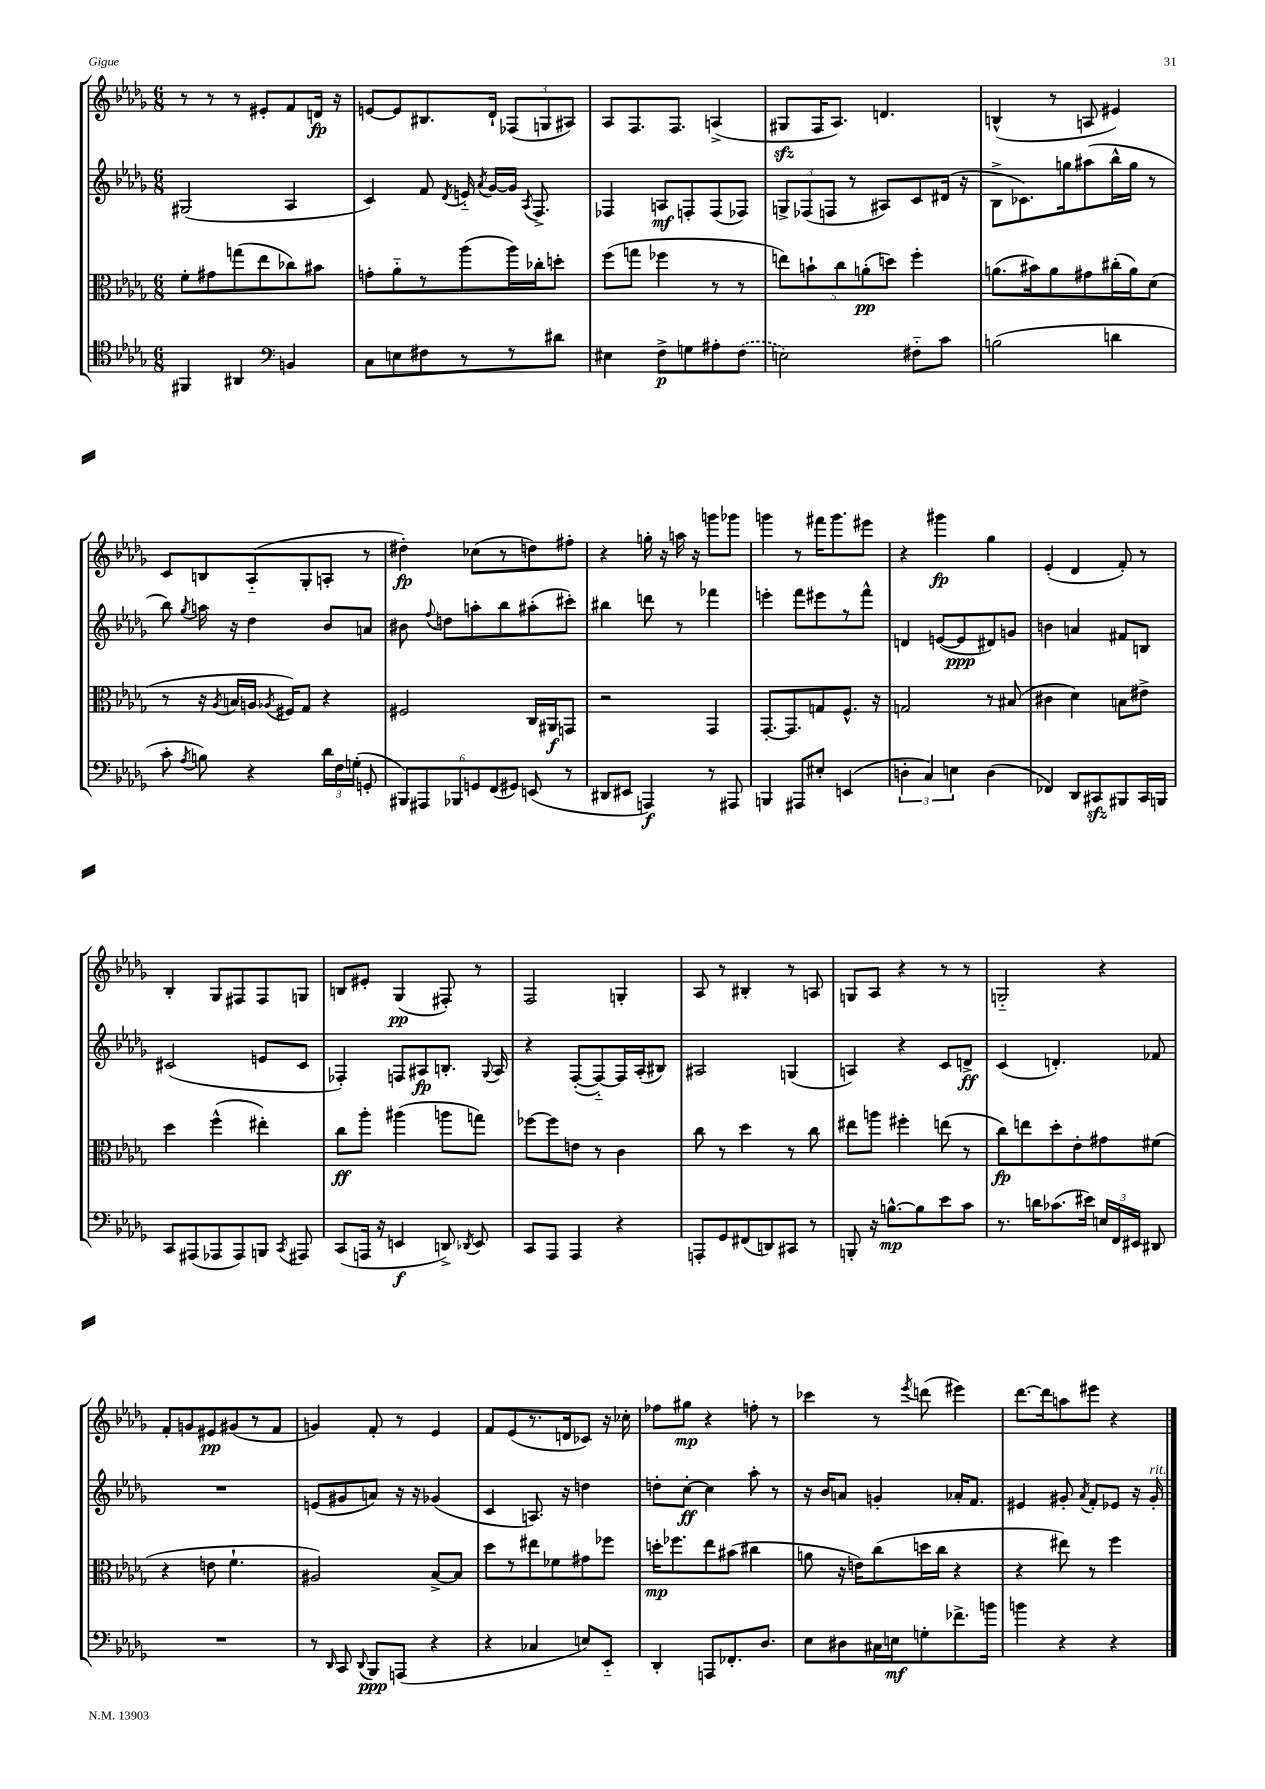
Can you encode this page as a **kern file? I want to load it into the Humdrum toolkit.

**kern	**kern	**kern	**kern
*staff4	*staff3	*staff2	*staff1
*clefC4	*clefC3	*clefG2	*clefG2
*k[b-e-a-d-g-]	*k[b-e-a-d-g-]	*k[b-e-a-d-g-]	*k[b-e-a-d-g-]
*M6/8	*M6/8	*M6/8	*M6/8
4FF#/	8f'\L	(2G#/	8r
.	8g#\	.	8r
4AA#/	(8gg\	.	8r
.	8ee-\	.	8e#'/L
*clefF4	*	*	*
4BB/	8cc-\)	4A-/	8f/
.	8b#\J	.	16d/Jk
.	.	.	16r
=	=	=	=
8C\L	8g'\L	4c/)	[8e/L
8E\	8a-'~\	.	8e/]
8F#\	8r	8f/	8.B#/
.	.	8qd-/	.
8r	(8aa-\	16e'~/	.
.	.	8qa-/	.
.	.	[16g-/LL	16d-`/Jk
8r	16aa-\L)	16g-/]JJ	(12F-/L
.	.	8qA-/	.
.	16cc-'\J	8.F^/	.
.	.	.	12G/
8d#\J	8dd'\J	.	.
.	.	.	12A#/J)
=	=	=	=
4E#\	(8ff\L	4F-/	8A-/L
.	8gg\J	.	8.F/
8F^\L	4ff-\	8A/L	.
.	.	.	8.F/J
8G\	.	8F'/	.
8A#'\	8r	(8F/	(4A^/
(8F\J	8r	8F-/J)	.
=	=	=	=
2E\)	10ee\L)	12G^/L	8G#/L
.	.	(12F-/	.
.	10b`\	.	.
.	.	.	16F/K
.	.	12F/J	.
.	.	.	8.A-/J)
.	10cc\	.	.
.	.	8r	.
.	(10a'\	.	.
.	.	8A#/L)	4.d/
.	10dd\J)	.	.
8F#'~\L	4ff'\	8c/	.
8c\J	.	(16d#/Jk	.
.	.	16r	.
=	=	=	=
(2B\	(8.a\L	8B-^\L	(4B^^/
.	.	8.c-\)	.
.	16b#\k)	.	.
.	8a\	.	8r
.	.	16gg\k	.
.	8g#\	(8aa#\	8A/
4d\	(16cc#'\L	16bb-^^\L	4e#/)
.	16a\J)	16gg\JJ	.
.	(8d-\J	8r	.
=	=	=	=
8c'\	8r	8bb-\)	8c/L
8qA-/	.	8qgg-/	.
8B\)	16r	16aa\	8B/
.	8qA-/	.	.
.	16B/LL	16r	.
4r	16A/JJ	4dd-\	(8A-'~/
.	8qA-/	.	.
.	16F#/LK)	.	.
.	8G-/J	.	8G-'/
24d-\LL	4r	8b-/L	8A'/J
24F\	.	.	.
(24G'\JJ	.	.	.
8GG'/	.	8a/J	8r
=	=	=	=
12BBB#/L)	2F#/	8b#\	4dd#'\)
12AAA#/	.	.	.
.	.	8qqff/	.
.	.	8dd\L	.
12BBB-/	.	.	.
12GG/	.	8aa'\	(8cc-\L
(12FF/	.	.	.
.	.	8bb-\	8r
12GG#/J)	.	.	.
(8EE/	16C/LL	(8aa#'\	8dd\)
.	16AA#/J	.	.
8r	8GG/J	8ccc#'\J)	8ff#'\J
=	=	=	=
8DD#/L	2r	4bb#\	4r
8EE#/J	.	.	.
4AAA/)	.	8ddd\	16gg'\
.	.	.	16r
.	.	8r	16aa\
.	.	.	16r
8r	4GG-/	4fff-\	8ggg\L
8AAA#/	.	.	8ggg-\J
=	=	=	=
4BBB/	[8.GG-'/L	4eee'\	4ggg\
.	8.GG-/]	.	.
8AAA#/L	.	8fff\L	8r
8E#'/J	8G/	8eee#\	16fff#\LK
.	.	.	8.ggg\
(4EE/	8.F^^/J	8r	.
.	.	8fff^^\J	8eee#\J
.	16r	.	.
=	=	=	=
6D'\	2G/	4d/	4r
6C/)	.	.	.
.	.	([8e/L	4ggg#\
6E\	.	.	.
.	.	8e/]	.
(4D\	8r	8d#/)	4gg-\
.	(8B#/	8g/J	.
=	=	=	=
4FF-/)	4c#\	4b\	(4e-'/
8DD-/L	4d-\)	4a/	4d-/
8CC#/	.	.	.
8BBB#/	8B\L	8f#/L	8f'/)
16CC#/L	8e#^\J	8B/J	8r
16BBB/JJ	.	.	.
=	=	=	=
8CC/L	4dd-\	(2c#/	4B-'/
(8AAA#/	.	.	.
8AAA-/	(4ff^^\	.	8G-/L
8AAA-/)	.	.	8F#/
8BBB/J	4ee#'\)	8e/L	8F#/
8qCC/	.	.	.
8AAA#/	.	8c#/J	8G/J
=	=	=	=
(8CC/L	8cc\L	4F-'/)	8B/L
16AAA/Jk	8aa-'\J	.	8e#'/J
16r	.	.	.
4EE/	(4aa#\	8F/L	(4G-/
.	.	8A#/	.
8DD^/)	8aa\L	8.B'/J	8F#'/)
8qDD-/	.	.	.
8EE/	8gg\J)	.	8r
.	.	8qqG-/	.
.	.	16A#/	.
=	=	=	=
8CC/L	[8ff-\L	4r	2F/
8AAA-/J	8ff-\]	.	.
4AAA-/	8e\J	([8F'/L	.
.	8r	8F'~/_)	.
4r	4c\	16F/]L	4G'/
.	.	(16A-'/J	.
.	.	8B#/J)	.
=	=	=	=
8AAA'/L	8cc\	2A#/	8A-/
8GG-/	8r	.	8r
(8FF#/	4dd-\	.	4B#'/
8DD/)	.	.	.
8CC#/J	8r	(4G/	8r
8r	8cc\	.	8A/
=	=	=	=
8BBB'/	8ee#\L	4A/)	8G/L
16r	8aa\J	.	8A-/J
[8.B^^\L	.	.	.
.	4ff#'\	4r	4r
8B\]	.	.	.
8e-\	(8ee\	8c/L	8r
8c\J	8r	8d^/J	8r
=	=	=	=
8.r	8cc\L)	(4c/	2G'~/
.	8ee\	.	.
16d\LK	.	.	.
(8.c-\	8dd-'\	4.d'/)	.
.	8e-'\	.	.
16e#\Jk)	.	.	.
24E/LL	8g#\	.	4r
24FF/	.	.	.
24EE#/JJ	.	.	.
8DD#/	(8f#\J	8f-/	.
=	=	=	=
2.r	4r	2.r	8f'/L
.	.	.	8g/
.	8e\	.	8e#/
.	4.f`\	.	(8g#/
.	.	.	8r
.	.	.	8f/J
=	=	=	=
8r	2A#/)	(8e/L	4g/)
16qqDD-/	.	.	.
8CC/	.	8g#/	.
8qqDD-/	.	.	.
8BBB-/L	.	8a/J)	8f'/
(8AAA/J	.	16r	8r
.	.	16r	.
4r	[8B-^/L	(4g-/	4e-/
.	8B-/]J	.	.
=	=	=	=
4r	8dd-\L	4c/	8f/L
.	8r	.	(8e-/
4C-/	8ee#\	8.A/)	8.r
.	8f-\	.	.
.	.	16r	16d/k
8E/L)	8g#\	4dd\	8c-/J)
8EE-'~/J	8ff-\J	.	16r
.	.	.	16cc-'\
=	=	=	=
4DD-'/	16dd'\LK	8dd'\L	8ff-\L
.	8.ff-\	.	.
.	.	[8cc'\J	8gg#\J
8AAA/L	8ee-\	4cc\]	4r
8.FF-'/	(8b#\J	.	.
.	4cc#\	8aa-'\	8ff'\
8.D-/J	.	.	.
.	.	8r	8r
=	=	=	=
8E-\L	8a\	16r	4ccc-\
.	.	16b-/LK	.
8D#\	16r	8a/J	.
.	16e\LK)	.	.
16C#\L	(8cc\	4g'/	8r
16E\J	.	.	.
.	.	.	8qeee-/
8G'\	16dd\L	.	(8ddd\
.	16cc\JJ	.	.
8.f-^\	4r	16a-'/LK	4eee#\)
.	.	8.f/J	.
16b\Jk	.	.	.
=	=	=	=
4b\	4r	4e#/	[8.ddd-\L
.	.	.	16ddd-\]k
4r	8ee#\)	8g#'/	8aa\
.	.	8qa-/	.
.	8r	8f'/L	8eee#\J
4r	4ff\	8e-/J	4r
.	.	16r	.
.	.	16g#'/	.
==	==	==	==
*-	*-	*-	*-
